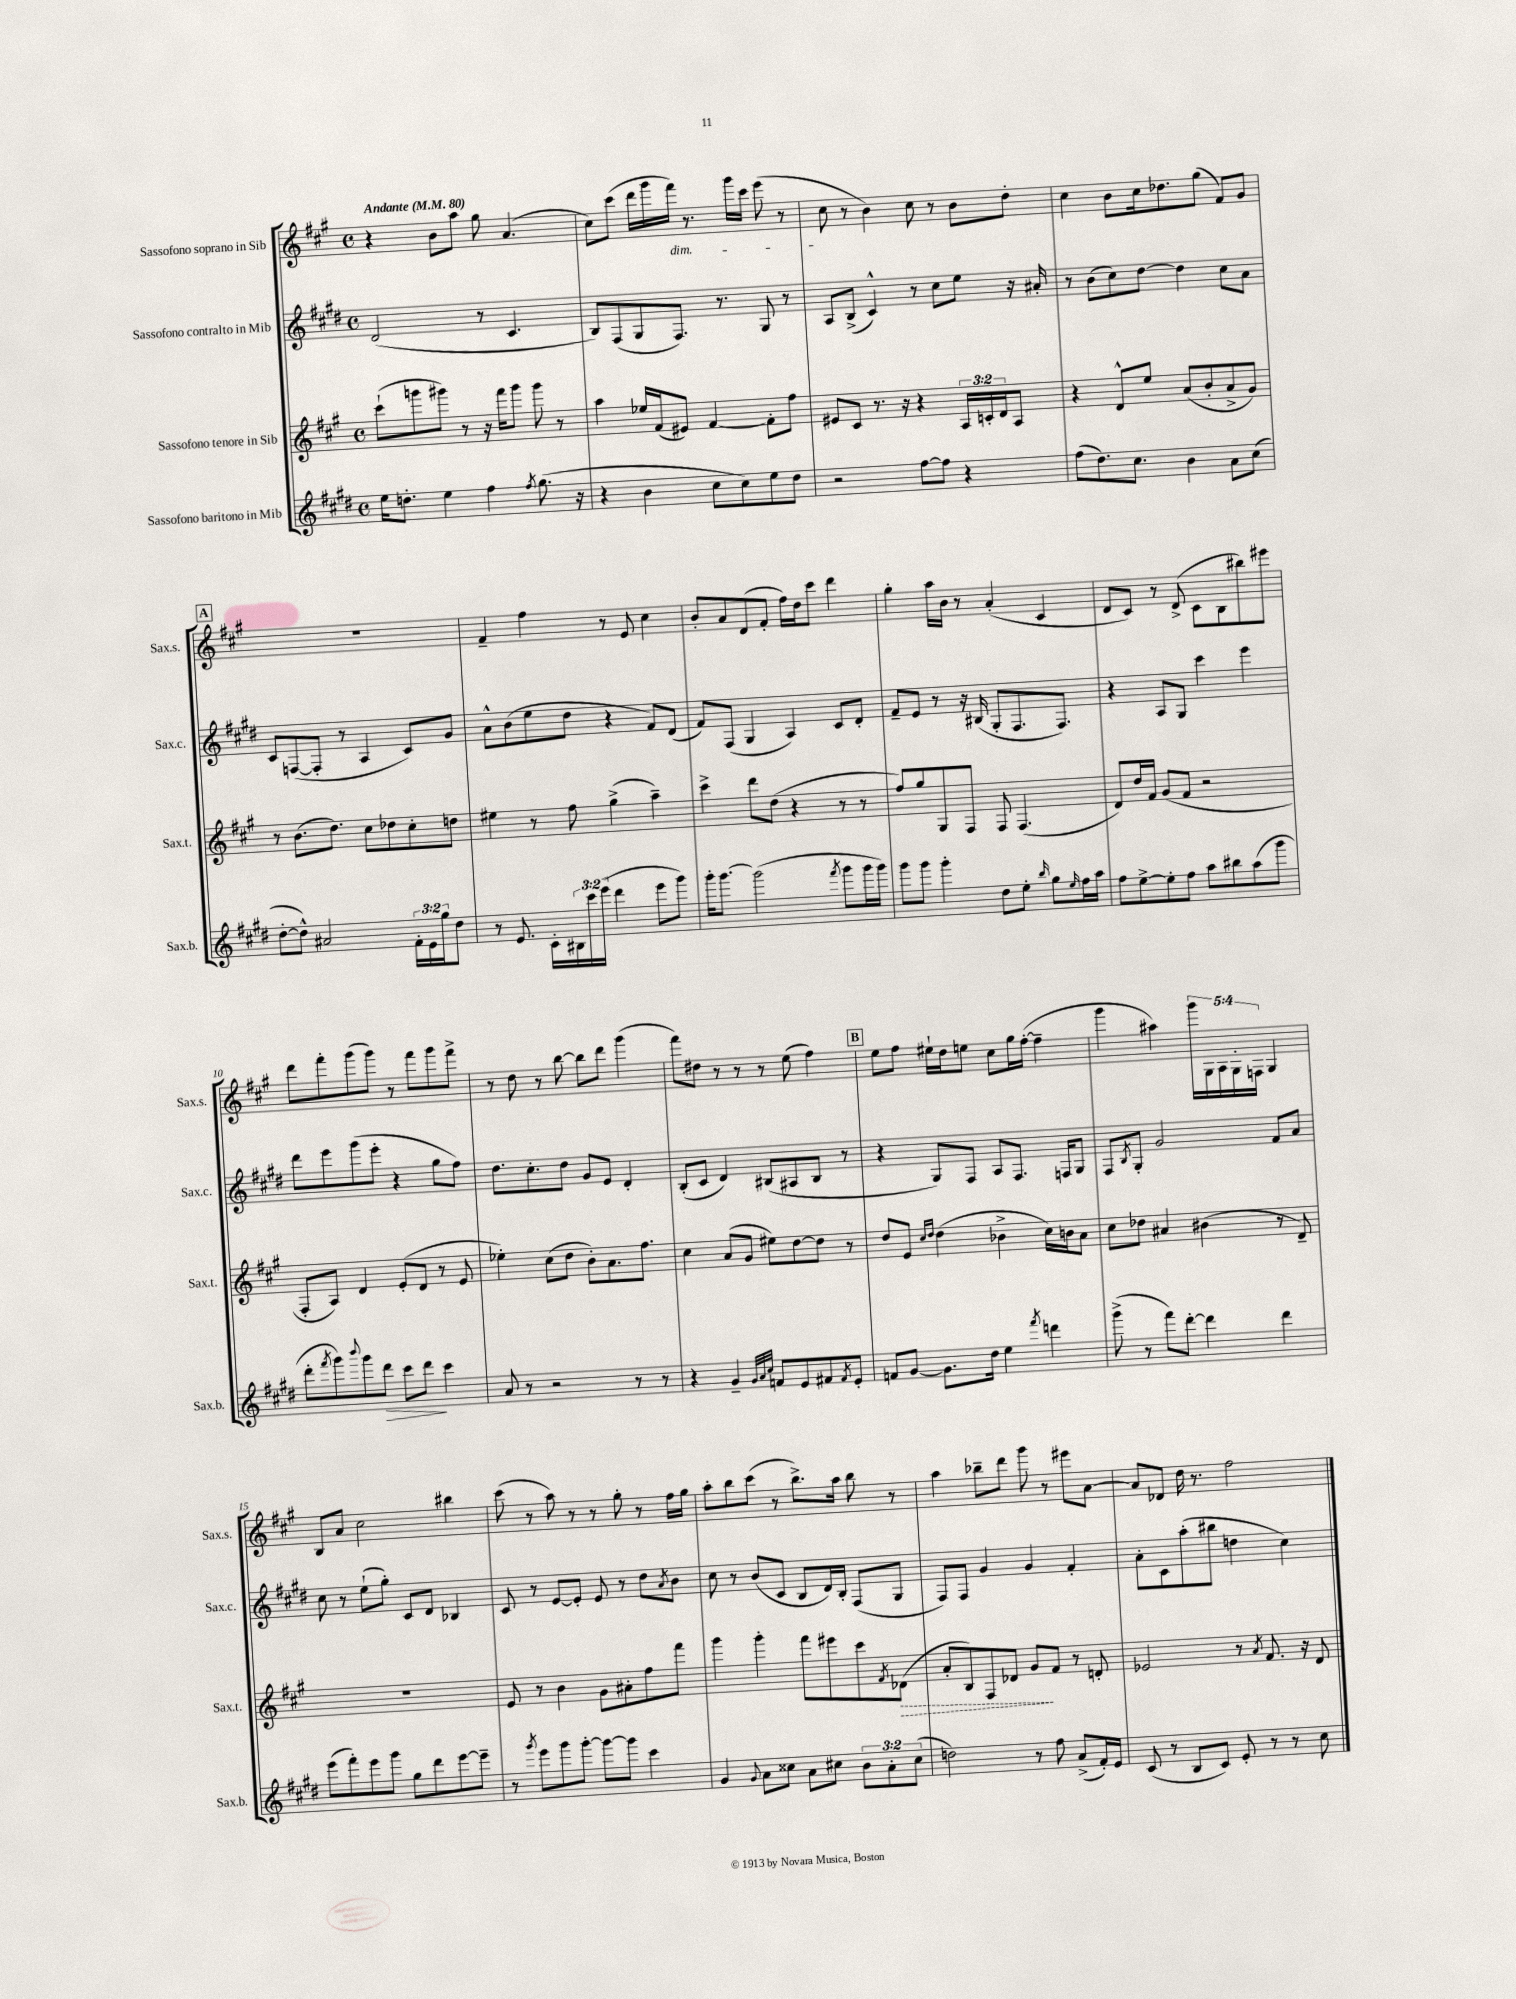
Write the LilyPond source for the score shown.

<<
\new StaffGroup <<
\new Staff = "s0" \with { instrumentName = "Sassofono soprano in Sib" shortInstrumentName = "Sax.s." } {
    \clef treble \key a \major \defaultTimeSignature \time 4/4 \override Staff.TupletNumber.text = #tuplet-number::calc-fraction-text \tempo "Andante" 4 = 80
    r4 b'8 a''8 gis''8 a'4.( |
    cis''8) cis'''8( d'''16 gis'''16 fis'''16\dim) r8. gis'''16 cis'''16 e'''8( r8 |
    cis''8\! r8 b'4) cis''8 r8 b'8 d''8-. |
    cis''4 b'8 cis''16 des''8. gis''8( fis'8) gis'8 |
    \mark \markup { \box "A" } R1 |
    fis'4-- fis''4 r8 e'8 cis''4 |
    b'8-. a'8 d'8( fis'8-. fis''16) d''16 cis'''8 d'''4 |
    gis''4-. a''16 b'16 r8 a'4-.( cis'4 |
    d'8 cis'8) r8 d'8->( cis'8 b8 bis''8) eis'''8 |
    d'''8 fis'''8-. gis'''8( gis'''8) r8 fis'''8 gis'''8 fis'''8-> |
    r8 d''8 r8 b''8~ b''8 d'''8 gis'''4( |
    fis'''8) dis''8 r8 r8 r8 e''8( fis''4) |
    \mark \markup { \box "B" } e''8 fis''8 eis''16-! d''16 e''8 cis''8 gis''16 fis''16~-.( fis''4-- |
    gis'''4 ais''4) \tuplet 5/4 { gis'''16 gis16 a16 gis16-. f16 } gis4 |
    b8 a'8 cis''2 bis''4 |
    cis'''8( r8 a''8) r8 r8 gis''8-. r8 fis''16 gis''16 |
    a''8-. b''8 cis'''8( r8 b''8.->) a''16 b''8 r8 |
    a''4 bes''8-- d'''8 gis'''8 r8 eis'''8 a'8~ |
    a'8 des'8 d''16 r8. fis''2 \bar "|." |
}
\new Staff = "s1" \with { instrumentName = "Sassofono contralto in Mib" shortInstrumentName = "Sax.c." } {
    \clef treble \key e \major \defaultTimeSignature \time 4/4
    dis'2( r8 cis'4. |
    b8) fis8( gis8 fis8.) r8. gis8 r8 |
    a8 b8->( cis'4-^) r8 cis''8 e''8 r16 ais'16-. |
    r8 b'8( cis''8) dis''8~ dis''4 cis''8 a'8 |
    \mark \markup { \box "A" } cis'8 f8~( f8-. r8 a4 cis'8) gis'8 |
    a'8-^ b'8( e''8 dis''8 r4 fis'8) dis'8( |
    fis'8) fis8( gis4 a4) cis'8 dis'8-. |
    fis'8-- e'8 r8 r16 bis16( gis8-. fis8. fis8.) |
    r4 a8 gis8 cis'''4 e'''4 |
    dis'''8 e'''8 gis'''8( e'''8-. r4 gis''8 fis''8) |
    dis''8. cis''8.-. dis''8 gis'8 e'8 dis'4-. |
    b8-.( cis'8 dis'4) bis8( ais8 bis8 r8 |
    \mark \markup { \box "B" } r4 gis8) fis8 a8 fis8. f16 gis8 |
    fis8 \acciaccatura { b8 } gis8-. gis'2 fis'8 a'8 |
    cis''8 r8 e''8-!( gis''8-.) cis'8 dis'8 bes4 |
    cis'8 r8 e'8~ e'8-. e'8 r8 dis''8 \acciaccatura { a'8 } b'8 |
    cis''8 r8 b'8( cis'8 b8 dis'16) b16-. fis8( gis8 |
    fis8) fis8 gis'4 gis'4 fis'4-. |
    a'8-. cis'8 a''8-.( bis''8 d''4 cis''4) \bar "|." |
}
\new Staff = "s2" \with { instrumentName = "Sassofono tenore in Sib" shortInstrumentName = "Sax.t." } {
    \clef treble \key a \major \defaultTimeSignature \time 4/4 \override Staff.TupletNumber.text = #tuplet-number::calc-fraction-text
    cis'''8-!( g'''8 gis'''8) r8 r16 fis'''16 gis'''8 gis'''8 r8 |
    a''4 ees''16 fis'16( eis'8) fis'4~ fis'8-. fis''8 |
    eis'8 cis'8 r8. r16 r4 \tuplet 3/2 { a16 c'16-. d'16 } a8 |
    r4 d'8-^ e''8 a'8( b'8-. a'8-> gis'8) |
    \mark \markup { \box "A" } r8 b'8.( d''8.) cis''8 des''8 cis''8-. d''8 |
    eis''4 r8 fis''8 gis''4->( a''4--) |
    cis'''4-> d'''8 d''8( r4 r8 r8 |
    fis''8) gis''8 gis8 fis8 fis8 fis4.( |
    d'8) d''16 fis'16 gis'8( fis'8 r2 |
    fis8-. a8) d'4 e'8-.( d'8 r8 e'8 |
    ees''4-.) cis''8( d''8 b'8-.) a'8. fis''8. |
    cis''4 a'8( gis'8 eis''8) d''8~ d''8 r8 |
    \mark \markup { \box "B" } d''8 e'8 \grace { cis''16 d''16 } d''4( bes'4-> cis''16) b'16 a'8 |
    cis''8 des''8 ais'4 bis'4( r8 d'8--) |
    R1 |
    e'8 r8 b'4 gis'8 ais'8-. fis''8 fis'''8 |
    gis'''4 gis'''4-. fis'''8 eis'''8 cis'''8 \acciaccatura { fis'8 } \once \override Hairpin.style = #'dashed-line des'8\>( |
    a'8-. b8) fis8 des'8 gis'8\! fis'8 r8 d'8-. |
    ees'2 r8 \acciaccatura { a'8 } fis'8. r16 d'8 \bar "|." |
}
\new Staff = "s3" \with { instrumentName = "Sassofono baritono in Mib" shortInstrumentName = "Sax.b." } {
    \clef treble \key e \major \defaultTimeSignature \time 4/4 \override Staff.TupletNumber.text = #tuplet-number::calc-fraction-text
    e''16 d''8.-. e''4 fis''4 \acciaccatura { fis''8 } gis''8.( r16 |
    r4 b'4 cis''8 cis''8) e''8 dis''8 |
    r2 fis''8~ fis''8 r4 |
    fis''8( dis''8.) cis''8. b'4 a'8 cis''8( |
    \mark \markup { \box "A" } dis''8~-. dis''8-^) ais'2 \tuplet 3/2 { fis'16-. e'16 gis''16 } dis''8 |
    r8 e'8. cis'16-. \tuplet 3/2 { bis16 cis'''16 e'''16( } dis'''4 e'''8 gis'''8) |
    gis'''16-. gis'''8.~ gis'''2( \acciaccatura { fis'''8 } gis'''8 gis'''16 gis'''16) |
    gis'''8 gis'''8 gis'''4-. dis''8 e''8-. \grace { b''16 } gis''8 \grace { e''16 } fis''16 a''16 |
    fis''8 e''8~-> e''8-. fis''8 a''8 bis''8 a''8( gis'''8 |
    dis'''8-. \acciaccatura { fis'''8 } gis'''8) \appoggiatura { b'''8 } gis'''8 dis'''8\> cis'''8 dis'''8\! cis'''4 |
    a'8 r8 r2 r8 r8 |
    r4 gis'4-- \grace { gis'32 a'32 cis''32 } f'8 e'8 fis'8 \acciaccatura { fis'8 } e'8-. |
    \mark \markup { \box "B" } f'8 gis'8~ gis'8. dis''16 e''4 \acciaccatura { fis'''8 } d'''4 |
    gis'''8->( r8 fis'''8) dis'''8~-. dis'''4 dis'''4 |
    e'''8( fis'''8-.) e'''8 gis'''8 gis''8 dis'''8 e'''8~ e'''8-- |
    r8 \acciaccatura { gis'''8 } e'''8 gis'''8 gis'''8~-. gis'''8~ gis'''8 cis'''4 |
    gis'4 \appoggiatura { gis'8 } a'8 cisis''8 a'8 cis''8 \tuplet 3/2 { b'8 a'8-. cis''8( } |
    d''2) r8 fis''8 a'8->( fis'16-.) e'16 |
    cis'8( r8 b8 cis'8) e'8-. r8 r8 cis''8 \bar "|." |
}
>>
>>
